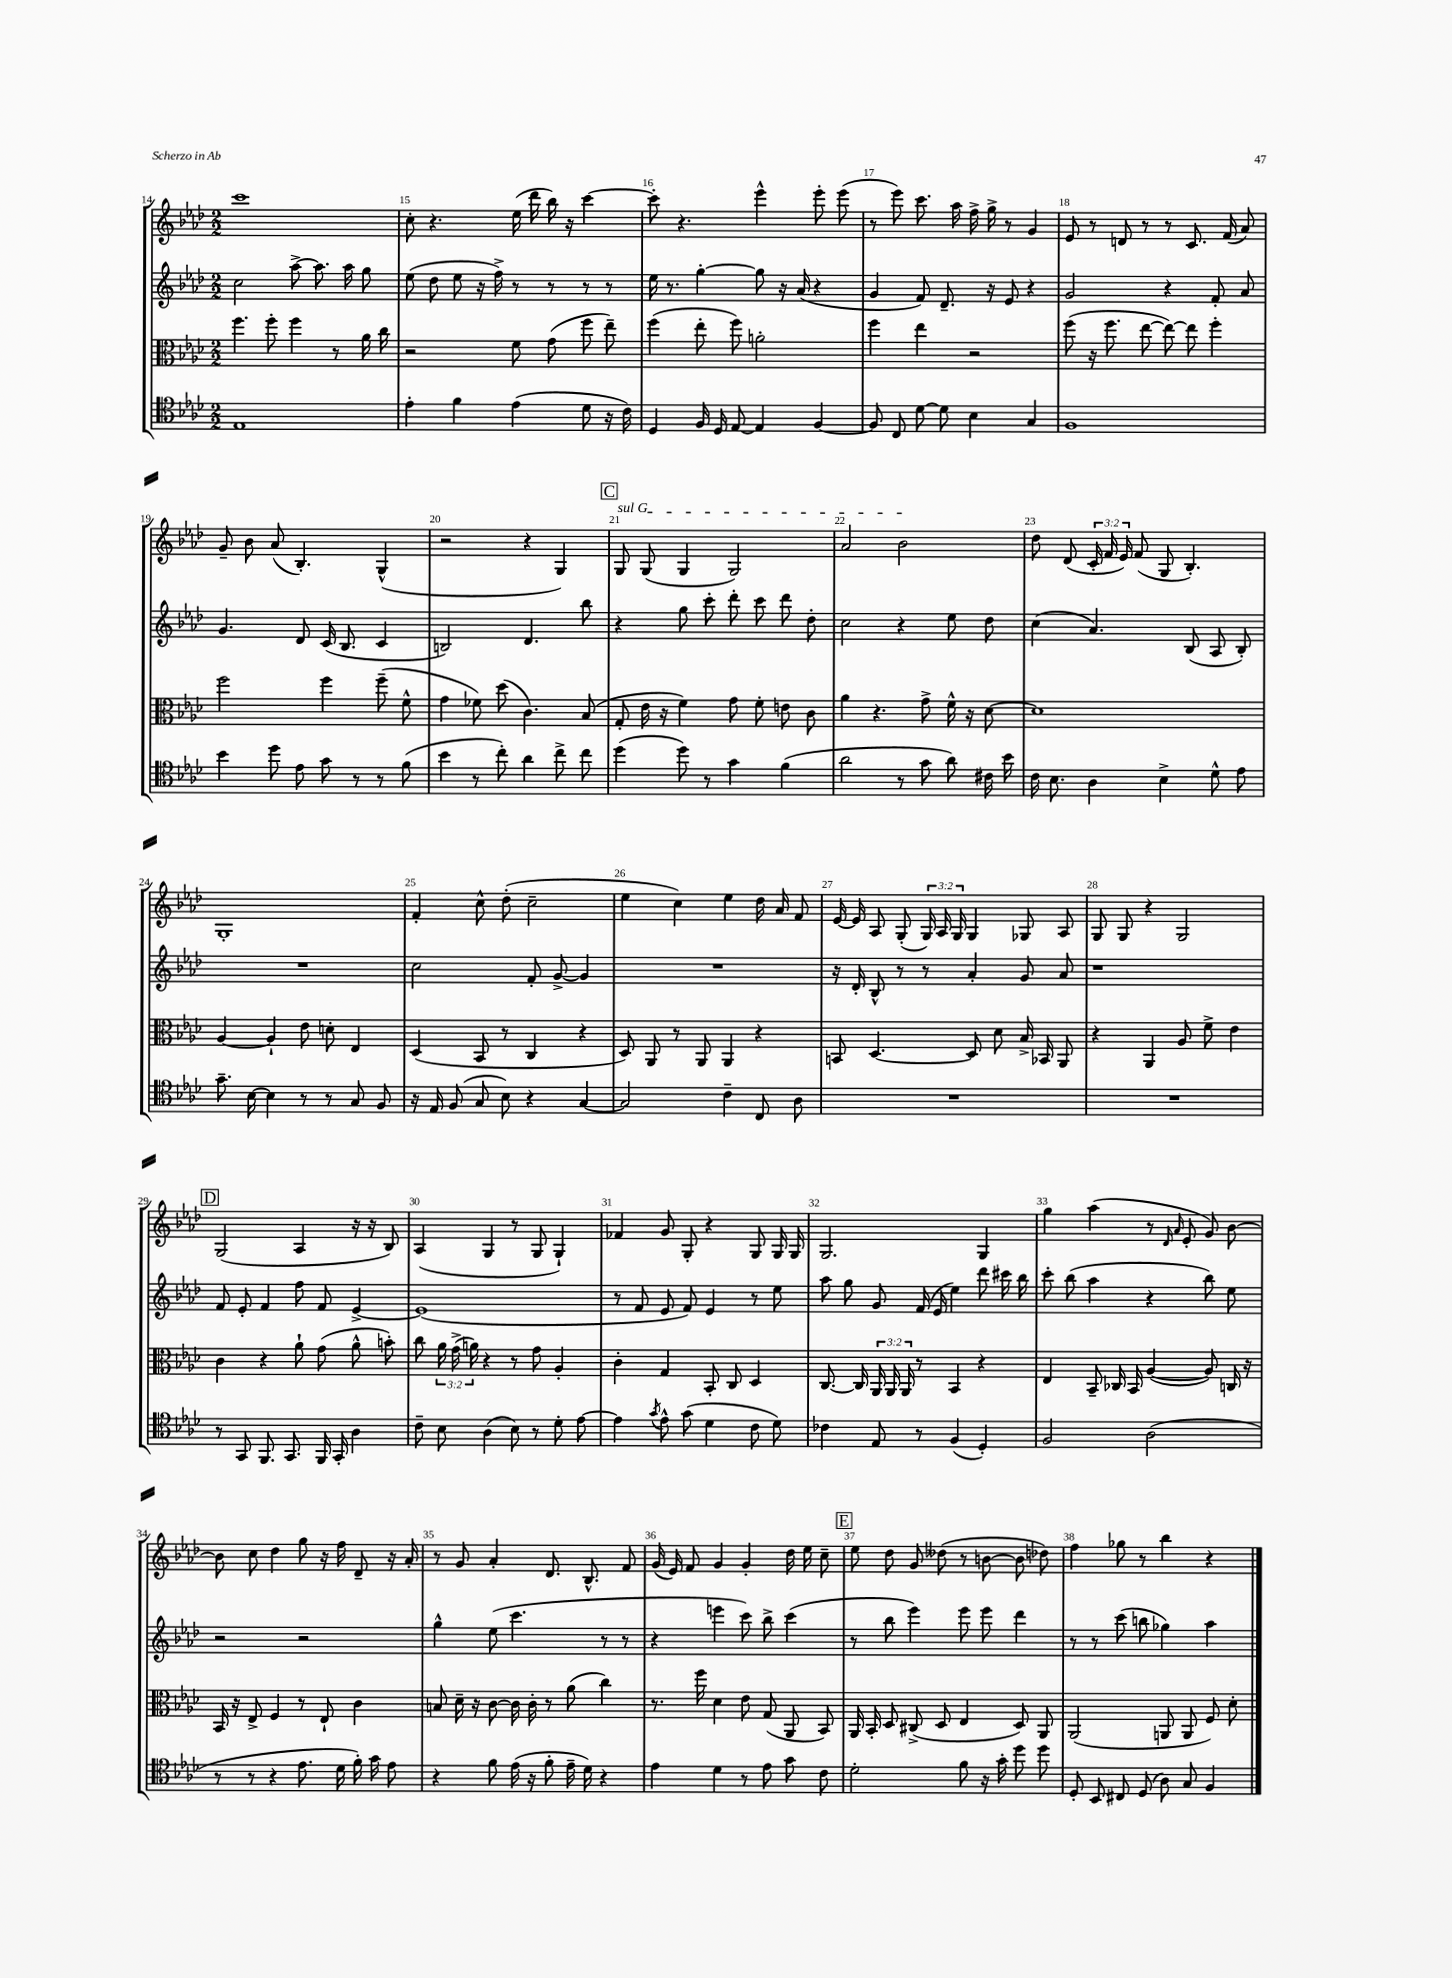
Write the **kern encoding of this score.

**kern	**kern	**kern	**kern
*staff4	*staff3	*staff2	*staff1
*clefC4	*clefC3	*clefG2	*clefG2
*k[b-e-a-d-]	*k[b-e-a-d-]	*k[b-e-a-d-]	*k[b-e-a-d-]
*M2/2	*M2/2	*M2/2	*M2/2
1E-	4.ff	2cc	1ccc
.	8ff'	.	.
.	4ff	[8aa-^	.
.	.	8.aa-]	.
.	8r	.	.
.	.	16aa-	.
.	16a-	8gg	.
.	16cc	.	.
=	=	=	=
4e-'	2r	(8ee-	8cc'
.	.	8dd-	4.r
4f	.	8ee-	.
.	.	16r	.
.	.	16ff^)	.
(4e-	8f	8r	(16ee-
.	.	.	16ddd-
.	(8g	8r	16bb-)
.	.	.	16r
8d-	8ff	8r	[4ccc
16r	8ee-~)	8r	.
16c)	.	.	.
=	=	=	=
4D-	(4ff	16ee-	8ccc']
.	.	8.r	.
.	.	.	4.r
16F	8ee-'	[4gg'	.
16D-	.	.	.
[8E-	8ff)	.	.
4E-]	2a'	8gg]	4eee-^^
.	.	16r	.
.	.	(16a-	.
[4F	.	4r	8eee-'
.	.	.	(8eee-
=	=	=	=
8F]	4ff	4g	8r
8C	.	.	8eee-)
[8d-	4ee-	8f)	8.ccc
8d-]	.	8.d-~	.
.	.	.	16aa-
4B-	2r	.	16ff^
.	.	16r	16gg^
.	.	8e-	8r
4G	.	4r	4g
=	=	=	=
1F	(8ff	2g	8e-
.	16r	.	8r
.	8.ff	.	.
.	.	.	8d
.	[8ee-	.	8r
.	8ee-_)	4r	8r
.	8ee-]	.	8.c
.	4ff'	8f'	.
.	.	.	(16f
.	.	8a-	8a-)
=	=	=	=
4b-	2ff	4.g	8g~
.	.	.	8b-
8dd-	.	.	(8a-
8e-	.	8d-	4.B-')
8g	4ff	(16c	.
.	.	8.B-	.
8r	.	.	.
8r	(8ff~	4c	(4G^^
(8f	8f^^	.	.
=	=	=	=
4b-	4g	2B)	2r
8r	8f-)	.	.
8cc')	(8dd-	.	.
4a-	4.c)	4.d-	4r
8cc^	.	.	4G)
8cc	(8B-	8bb-	.
=	=	=	=
(4dd-	8G'	4r	8G
.	16e-	.	(8G
.	16r	.	.
8dd-)	4f)	8gg	4G
8r	.	8ccc'	.
4g	8g	8ddd-'	2G)
.	8f'	8ccc	.
(4f	8e	8ddd-	.
.	8c	8dd-'	.
=	=	=	=
2a-	4a-	2cc	2a-
.	4.r	.	.
8r	.	4r	2b-
8g	8g^	.	.
8a-)	16f^^	8ee-	.
.	16r	.	.
16c#	[8d-	8dd-	.
16b-	.	.	.
=	=	=	=
16c	1d-]	(4cc	8dd-
8.B-	.	.	.
.	.	.	(8d-
4A-	.	4.a-)	24c'
.	.	.	24f
.	.	.	24e-)
.	.	.	(8f
4B-^	.	.	8G
.	.	(8B-	4.B-')
8d-^^	.	8A-	.
8e-	.	8B-')	.
=	=	=	=
8.g~	[4A-	1r	1G'
[16B-	.	.	.
4B-]	4A-`]	.	.
8r	8e-	.	.
8r	8d'	.	.
8G	4E-	.	.
8F	.	.	.
=	=	=	=
16r	(4D-	2cc	4f'
16E-	.	.	.
(8F	.	.	.
8G	8BB-	.	8cc^^
8B-)	8r	.	(8dd-'
4r	4C	8f'	2cc~
.	.	[8g^	.
[4G	4r	4g]	.
=	=	=	=
2G]	8D-)	1r	4ee-
.	8AA-	.	.
.	8r	.	4cc)
.	8AA-	.	.
4c~	4AA-	.	4ee-
8C	4r	.	16dd-
.	.	.	16a-
8A-	.	.	8f
=	=	=	=
1r	8BB	16r	[16e-
.	.	16d-'	16e-]
.	[4.D-	8B-^^	8A-
.	.	8r	(8G'
.	.	8r	24G)
.	.	.	24A-
.	.	.	24G
.	8D-]	4a-'	4G
.	8d-	.	.
.	16B-^	8g	8G-
.	16BB-	.	.
.	8AA-	8a-	8A-
=	=	=	=
1r	4r	1r	8G
.	.	.	8G
.	4AA-	.	4r
.	8A-	.	2G
.	8f^	.	.
.	4e-	.	.
=	=	=	=
8r	4c	8f	(2G
8GG	.	8e-'	.
8.FF	4r	4f	.
8.GG	.	.	.
.	8a-`	8ff	4A-
16FF	(8g	8f	.
16GG'	.	.	.
4A-	8a-^^	[4e-^	16r
.	.	.	16r
.	8b')	.	8B-)
=	=	=	=
8c~	8cc	(1e-]	(4A-
8B-	24a-	.	.
.	(24g^	.	.
.	24a)	.	.
(4A-	4r	.	4G
8B-)	8r	.	8r
8r	8g	.	8G
8d-'	4A-'	.	4G`)
[8e-	.	.	.
=	=	=	=
4e-]	4c'	8r	4f-
.	.	8f	.
8qg	.	.	.
8e-^^	4G	8e-	8g
(8g	.	8f)	8G'
4d-	8BB-'	4e-	4r
.	8C	.	.
8c	4D-	8r	8G
8d-)	.	8ee-	16G
.	.	.	16G
=	=	=	=
4c-	[8.C	8aa-	2.G
.	.	8gg	.
.	16C]	.	.
8E-	24AA-	8g	.
.	24AA-	.	.
.	24AA-	.	.
8r	8r	(16f	.
.	.	16e-	.
(4F	4BB-	4ee-)	.
4D-')	4r	8ddd-	4G
.	.	16ccc#	.
.	.	16bb-	.
=	=	=	=
2F	4E-	8ccc'	4gg
.	.	(8bb-	.
.	8BB-~	4aa-	(4aa-
.	16C-	.	.
.	16BB-	.	.
(2A-	([4A-	4r	8r
.	.	.	16qqd-
.	.	.	16qqa-
.	.	.	8e-'
.	8A-])	8bb-)	8g)
.	16C	8ee-	[8b-
.	16r	.	.
=	=	=	=
8r	16BB-	2r	8b-]
.	16r	.	.
8r	8E-^	.	8cc
4r	4F	.	4dd-
8.e-	8r	2r	8gg
.	8E-`	.	16r
16d-	.	.	16ff
16f')	4c	.	8d-~
16g	.	.	.
8e-	.	.	16r
.	.	.	16a-'
=	=	=	=
4r	8B	4gg^^	8r
.	16d-~	.	8g
.	16r	.	.
8f	[8c	(8ee-	4a-'
(16e-	16c]	4.ccc	.
16r	16c'	.	.
8f'	8r	.	8.d-
16e-~	(8a-	.	.
16d-)	.	.	8.B-^^
4r	4cc)	8r	.
.	.	8r	8f
=	=	=	=
4e-	8.r	4r	(16g
.	.	.	16e-)
.	.	.	8f
.	16ff	.	.
4d-	4d-	4eee	4g
8r	8e-	8ccc)	4g'
8e-	(8G	8bb-^	.
8g	8AA-	(4ccc	16dd-
.	.	.	16ee-
8c	8BB-)	.	8cc~
=	=	=	=
2d-'	16AA-	8r	8ee-
.	16BB-'	.	.
.	8D-	8bb-	8dd-
.	(8C#^	4eee-)	8g
.	8D-	.	(8dd--
8f	4E-	8eee-	8r
16r	.	8eee-	[8b
16g'	.	.	.
8dd-	8D-)	4ddd-	8b]
8dd-	8AA-	.	8dd-)
=	=	=	=
8D-'	(2AA-	8r	4ff
8BB-	.	8r	.
8C#	.	(8ccc	8gg-
(8D-	.	8bb	8r
8A-)	8AA	4gg-)	4bb-
8G	8AA	.	.
4F	8F)	4aa-	4r
.	8d-'	.	.
==	==	==	==
*-	*-	*-	*-
